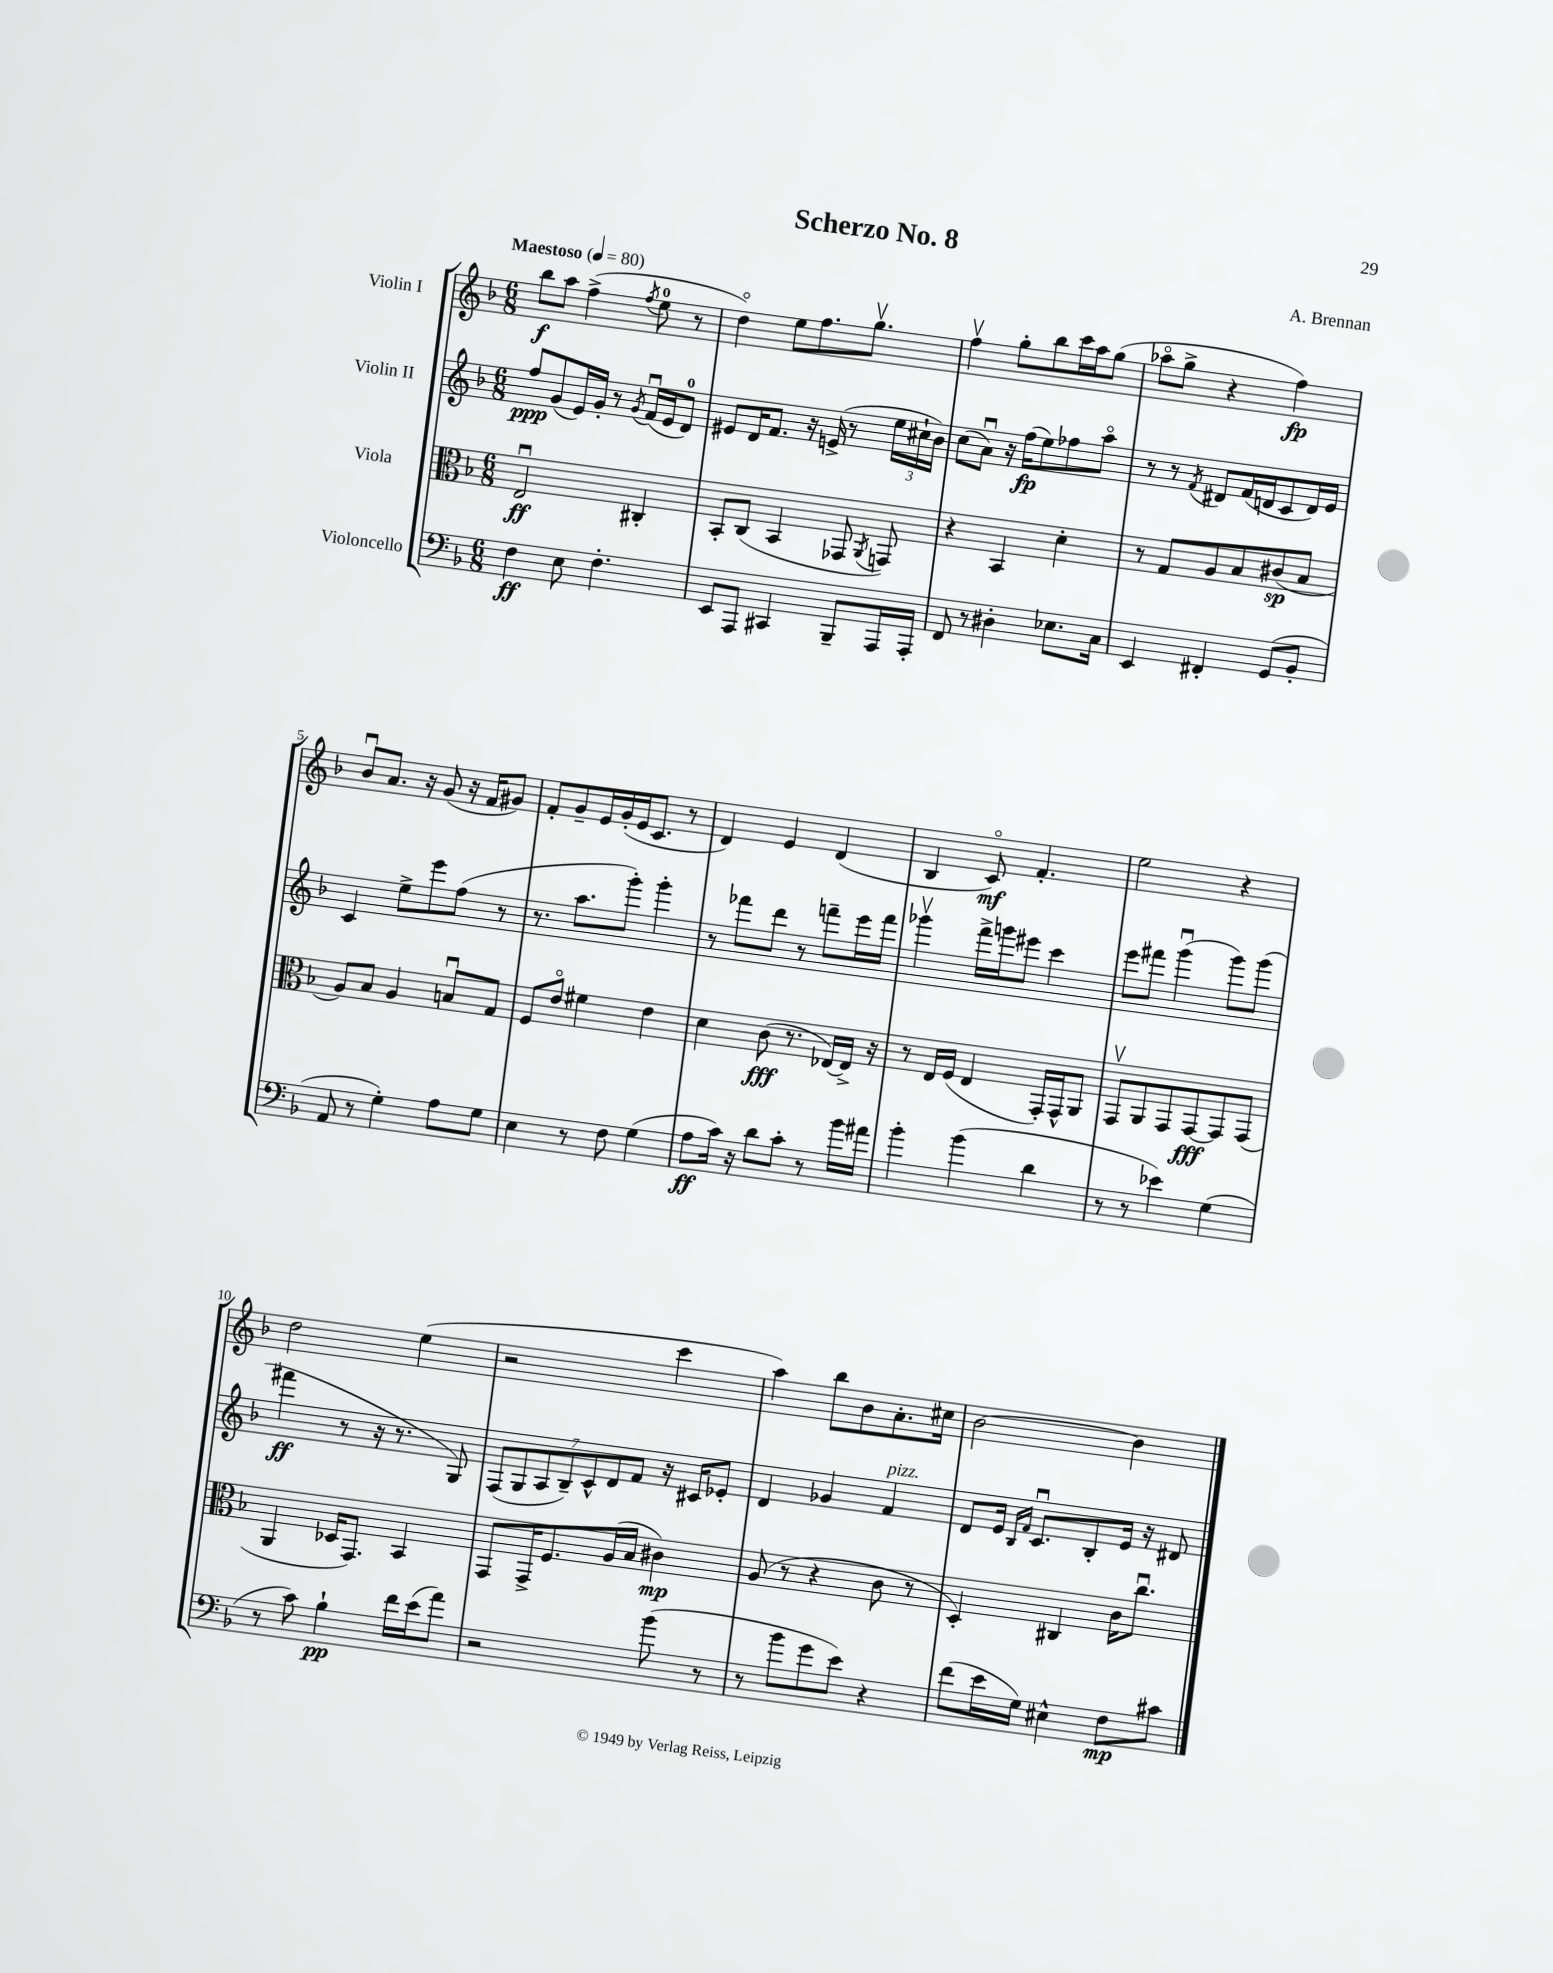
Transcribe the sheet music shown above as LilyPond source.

\header { title = "Scherzo No. 8" composer = "A. Brennan" }
<<
\new StaffGroup <<
\new Staff = "s0" \with { instrumentName = "Violin I" } {
    \clef treble \key f \major \numericTimeSignature \time 6/8 \tempo "Maestoso" 4 = 80
    \autoBeamOff bes''8[\f a''8] f''4->( \acciaccatura { f''8 } e''8-0 r8 |
    d''4\flageolet) e''8[ f''8. g''8.]\upbow |
    f''4\upbow g''8[-. bes''8 c'''16 a''16 g''8]( |
    aes''8[\flageolet g''8]-> r4 f''4\fp) |
    bes'8[\downbow a'8.] r16 g'8( r16 f'16[ gis'8]) |
    f'8[-. g'8-- e'16 g'16-.( e'16 c'8.] r8 |
    d'4) e'4 d'4( |
    bes4 c'8\flageolet\mf) f'4.-. |
    e''2 r4 |
    d''2 e''4( |
    r2 c'''4 |
    a''4) bes''8[ bes'8 a'8.-. cis''16] |
    bes'2~ bes'4 \bar "|." |
}
\new Staff = "s1" \with { instrumentName = "Violin II" } {
    \clef treble \key f \major \numericTimeSignature \time 6/8
    \autoBeamOff f''8[\ppp g'8( e'16) g'16]-. r8 \acciaccatura { g'8 } f'16[\downbow( e'16 d'8]-0) |
    eis'8[ d'16 f'8.] r16 e'16->( r8 \tuplet 3/2 { e''16[ cis''16-! bes'16]) } |
    c''8[( a'8]\downbow) r16 f''16[\fp( e''8) fes''8 a''8]\flageolet |
    r8 r8 \acciaccatura { f'8 } dis'8[ f'16( d'16 c'8 d'16) e'16] |
    c'4 e''8[-> e'''8 f''8]( r8 |
    r8. a''8.[ g'''8]-.) g'''4-. |
    r8 fes'''8[ d'''8] r8 f'''8[-- e'''16 f'''16] |
    ges'''4\upbow f'''16[-> g'''16 eis'''8] c'''4 |
    e'''8[ fis'''8] g'''4\downbow( g'''8[) g'''8]( |
    fis'''4\ff r8 r16 r8. g8) |
    \tuplet 7/4 { f8[( g8 a8 bes8--) c'8-^ d'8 f'8] } r16 cis'16[ ees'8]-. |
    d'4 ges'4 f'4^\markup { \italic "pizz." } |
    d'8[ e'16] \grace { bes16[ f'16] } c'8.[\downbow bes8-. e'16] r16 dis'8 \bar "|." |
}
\new Staff = "s2" \with { instrumentName = "Viola" } {
    \clef alto \key f \major \numericTimeSignature \time 6/8
    \autoBeamOff e2\downbow\ff cis4-. |
    bes,8[-. c8]( bes,4 ges,8 \acciaccatura { a,8 } g,8) |
    r4 bes,4 d'4-. |
    r8 g8[ a8 bes8 cis'8\sp( bes8] |
    a8[) bes8] a4 b8[\downbow g8] |
    f8[ e'8]\flageolet fis'4 e'4 |
    d'4 c'8\fff( r8. ees16[~) ees16]-> r16 |
    r8 e16[ f16]( e4 g,16[-.) g,16-^ a,8] |
    g,8[\upbow a,8 g,8 g,8~\fff g,8 g,8]( |
    a,4 des16[ g,8.]) bes,4 |
    g,8[ g,16-> f8. a16( bes16] cis'4\mp) |
    a8( r8 r4 c'8 r8 |
    d4-.) cis4 c'16[ c''8.]\downbow \bar "|." |
}
\new Staff = "s3" \with { instrumentName = "Violoncello" } {
    \clef bass \key f \major \numericTimeSignature \time 6/8
    \autoBeamOff f4\ff e8 f4.-. |
    e,8[ a,,8] cis,4 bes,,8[-- a,,16 a,,16]-. |
    f,8 r8 dis4-. ees8.[ c16] |
    e,4 fis,4-. g,8[( bes,8]-. |
    a,8 r8 g4-.) a8[ g8] |
    e4 r8 f8 g4( |
    a8[\ff c'16]) r16 d'8[ c'8]-. r8 bes'16[ ais'16] |
    bes'4-. bes'4( d'4 |
    r8 r8 ees'4) g4( |
    r8 c'8) bes4-!\pp f'16[ e'16( a'8]) |
    r2 bes'8( r8 |
    r8 bes'8[ g'8 e'8]) r4 |
    f'8[( e'16 g16]) eis4-^ f8[\mp cis'8] \bar "|." |
}
>>
>>
